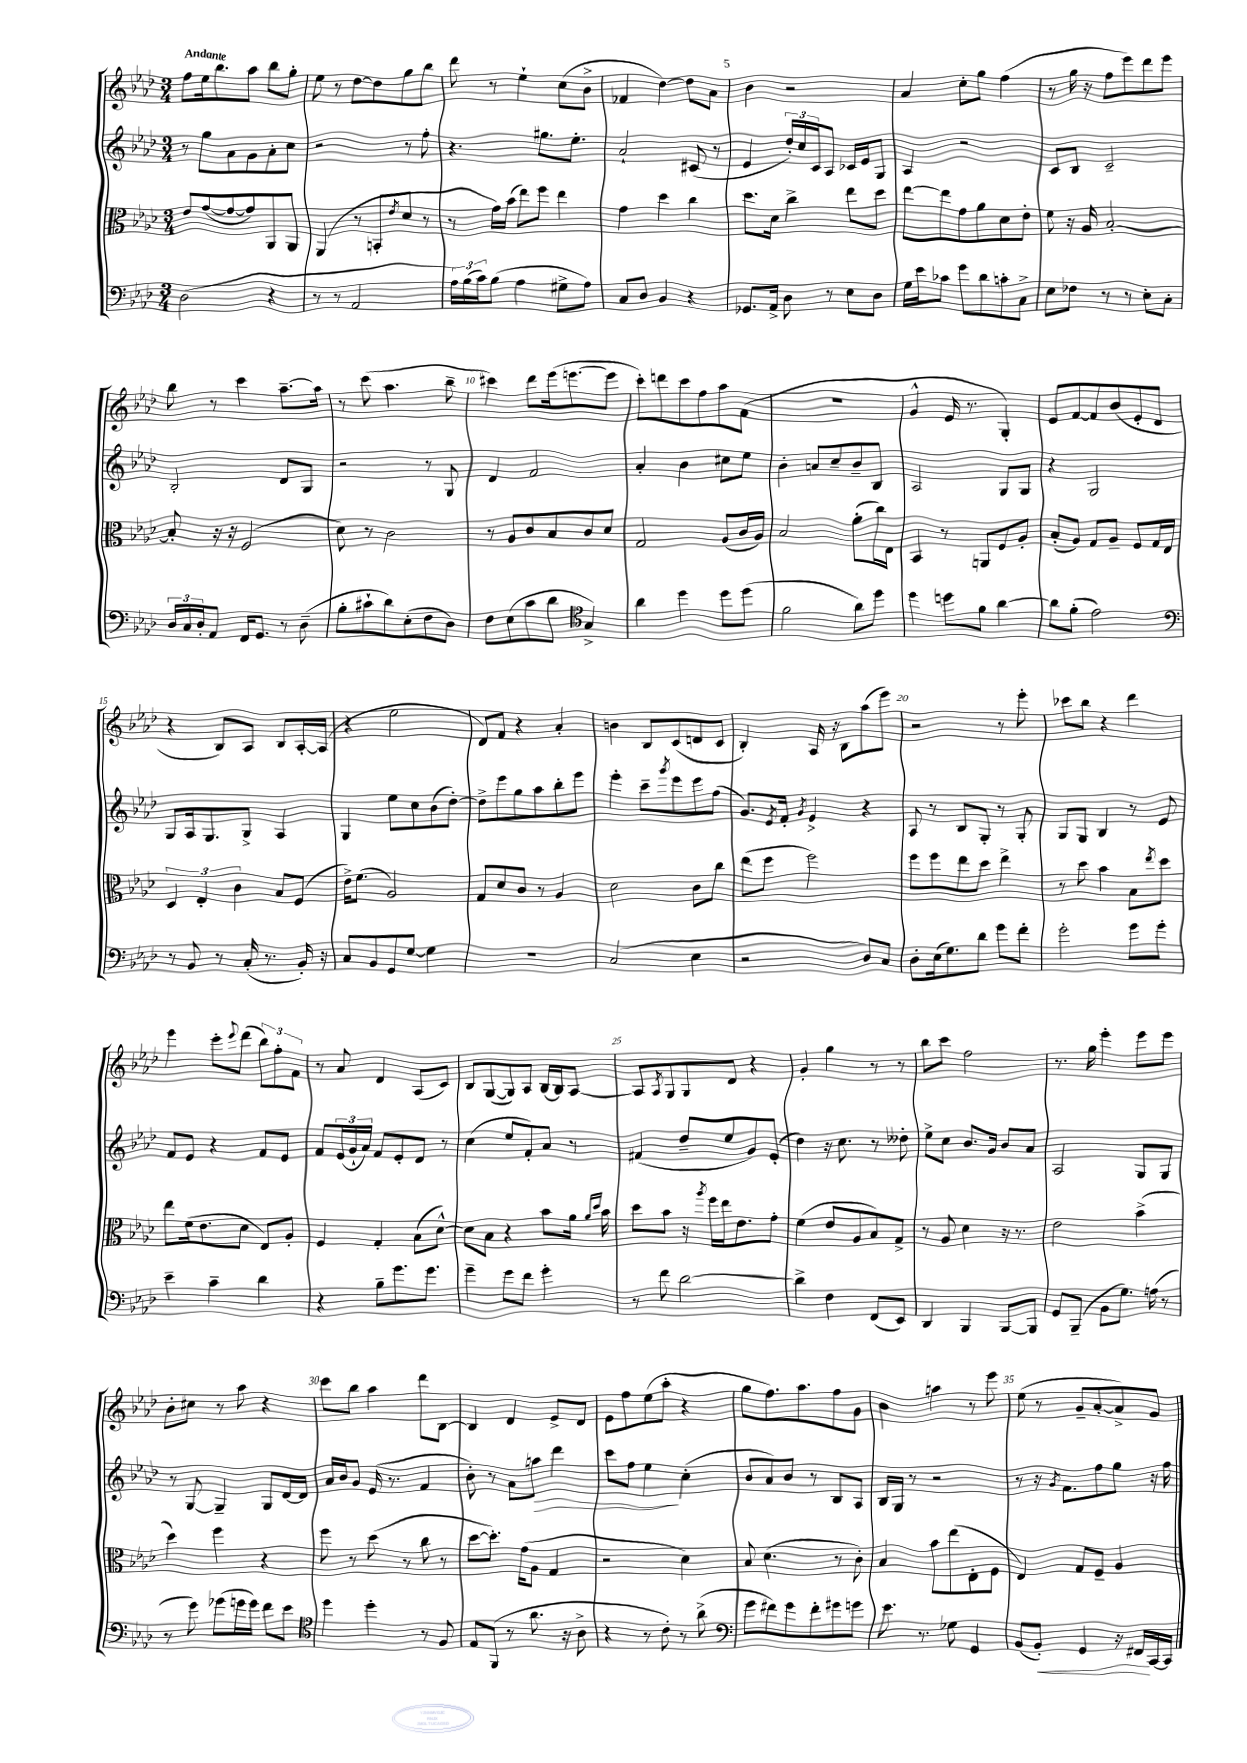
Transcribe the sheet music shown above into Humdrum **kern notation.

**kern	**dynam	**kern	**kern	**dynam	**kern
*part4	*part4	*part3	*part2	*part2	*part1
*staff4	*staff4	*staff3	*staff2	*staff2	*staff1
*clefF4	*	*clefC3	*clefG2	*	*clefG2
*k[b-e-a-d-]	*	*k[b-e-a-d-]	*k[b-e-a-d-]	*	*k[b-e-a-d-]
*M3/4	*	*M3/4	*M3/4	*	*M3/4
=1	=1	=1	=1	=1	=1
!	!	!	!	!	!LO:TX:a:B:t=Andante
(2D-\	.	8e-/L	8r	.	8ff\L
.	.	([8g/	8gg\L	.	16ee-\k
.	.	.	.	.	8.bb-\
.	.	8g/_	8a-\	.	.
.	.	8g/])	8g\	.	8aa-\J
4r	.	8AA-/	8a-'\	.	8bb-\L
.	.	8AA-/J	8cc\J	.	8gg'\J
=2	=2	=2	=2	=2	=2
8r	.	(4AA-/	2r	.	8ee-\
8r	.	.	.	.	8r
2AA-/	.	8r	.	.	[8dd-\L
.	.	8BBn'/L	.	.	8dd-\]
.	.	8qe-/	.	.	.
.	.	8d-/J	8r	.	8gg\
.	.	8r	8ff'\	.	8bb-\J
=3	=3	=3	=3	=3	=3
24A-\LL)	.	8r	4.r	.	8ddd-\
(24B-\	.	.	.	.	.
24c\J)	.	.	.	.	.
(8B-\J	.	16g\LL)	.	.	8r
.	.	(16b-\JJ	.	.	.
4A-\	.	8ee-\L)	.	.	4ee-`\
.	.	8ff\J	8.gg#X\L	.	.
8G#X^\L	.	4ee-\	.	.	(8cc\L
.	.	.	8.ee-'\J	.	.
8A-\J)	.	.	.	.	8b-^\J
=4	=4	=4	=4	=4	=4
8C/L	.	4g\	2a-`/	.	4f-X/
8D-/J	.	.	.	.	.
4BB-/	.	4dd-\	.	.	[4dd-\)
4r	.	4cc\	(8c#X/	.	8dd-\L]
.	.	.	8r	.	8a-\J
=5	=5	=5	=5	=5	=5
8.GG-X/L	.	8.dd-\L	4e-/	.	4b-\
16AA-^/Jk	.	16d-\Jk	.	.	.
8D-\	.	4cc^\	24dd-'/LL)	.	2r
.	.	.	24cc/	.	.
.	.	.	24c/J	.	.
8r	.	.	8A-/J	.	.
8E-\L	.	8ee-\L	16c-X/LL	.	.
.	.	.	16e-/J	.	.
8D-\J	.	8dd-\J	8G/J	.	.
=6	=6	=6	=6	=6	=6
16G\LL	.	[8ee-\L	4A-/	.	4a-/
16e-\J	.	.	.	.	.
8c-X\J	.	8ee-\]	.	.	.
8g\L	.	8g\	2r	.	8cc'\L
8d-\	.	8a-\	.	.	8gg\J
8cn'\	.	8d-\	.	.	(4ff\
8C^\J	.	8e-'\J	.	.	.
=7	=7	=7	=7	=7	=7
8E-\L	.	8f\	8c/L	.	8r
8F-X\J	.	16r	8B-/J	.	16gg\
.	.	16A-/	.	.	16r
8r	.	[2B-'/	2c~/	.	8ff\L
8r	.	.	.	.	8eee-\)
8E-'\L	.	.	.	.	8ddd-\
8C'\J	.	.	.	.	8eee-\J
!!LO:LB:g=z
=8	=8	=8	=8	=8	=8
24D-/LL	.	8B-'/]	2B-'/	.	8bb-\
24C/	.	.	.	.	.
24D-'/J	.	.	.	.	.
8AA-/J	.	16r	.	.	8r
.	.	16r	.	.	.
16FF/KL	.	(2F/	.	.	4ccc\
8.GG/J	.	.	.	.	.
8r	.	.	8d-/L	.	[8.aa-~\L
(8D-~\	.	.	8G/J	.	.
.	.	.	.	.	16aa-\Jk]
=9	=9	=9	=9	=9	=9
8B-'\L	.	8d-\)	2r	.	8r
8c#X`\	.	8r	.	.	(8ccc\
8d-\)	.	2c\	.	.	4.aa-\
(8E-'\	.	.	.	.	.
8F\	.	.	8r	.	.
8D-\J)	.	.	8G/	.	8bb-~\
=10	=10	=10	=10	=10	=10
8F\L	.	8r	4d-/	.	4ccc#X\)
(8E-\	.	8A-/L	.	.	.
8c\	.	8c/	2f/	.	8ddd-\L
8d-\J	.	8B-/	.	.	(16eee-\k
.	.	.	.	.	[8.eeen\
*clefC4	*	*	*	*	*
4G^/)	.	8c/	.	.	.
.	.	8d-/J	.	.	8eee\J]
=11	=11	=11	=11	=11	=11
4a-\	.	2G/	4a-'/	.	8ccc'\L)
.	.	.	.	.	8dddn\
4dd-\	.	.	4b-\	.	8ccc\
.	.	.	.	.	8ff\
8dd-\L	.	(8A-/L	8cc#X\L	.	8aa-\
(8dd-\J	.	16c/L	8ee-\J	.	(8f\J
.	.	16A-/JJ)	.	.	.
=12	=12	=12	=12	=12	=12
2f\	.	2B-/	4b-'\	.	2.r
.	.	.	8an/L	.	.
.	.	.	8cc~/	.	.
8a-\L)	.	(8a-'\L	8b-~/	.	.
8dd-\J	.	16cc\L)	8B-/J	.	.
.	.	16E-\JJ	.	.	.
=13	=13	=13	=13	=13	=13
4dd-\	.	4BB-/	2A-/	.	4g^^/
8ddn\L	.	8r	.	.	16e-/
.	.	.	.	.	8.r
8f\J	.	8AAn/L	.	.	.
[4a-\	.	8F/	8G/L	.	4G'/)
.	.	8A-'/J	8G/J	.	.
=14	=14	=14	=14	=14	=14
8a-\L]	.	(8B-'/L	4r	.	8e-/L
(8f'\J	.	8A-/J)	.	.	[8f/
2e-\)	.	8G/L	2G/	.	8f/]
.	.	8A-~/J	.	.	(8b-/
.	.	8F/L	.	.	8e-'/
.	.	16G/L	.	.	8d-/J
.	.	16E-/JJ	.	.	.
!!LO:LB:g=z
=15	=15	=15	=15	=15	=15
*clefF4	*	*	*	*	*
8r	.	6D-/	8G/L	.	4r
8BB-/	.	.	16A-/k	.	.
.	.	6E-'/	.	.	.
.	.	.	8.G/	.	.
8r	.	.	.	.	8B-/L)
.	.	6c\	.	.	.
(16C'/	.	.	8G^/J	.	8A-/J
8.r	.	.	.	.	.
.	.	8B-/L	4A-/	.	8B-/L
16BB-'/)	.	(8F/J	.	.	[16A-'/L
16r	.	.	.	.	(16A-/JJ]
=16	=16	=16	=16	=16	=16
8C/L	.	16e-^\KL)	4G/	.	4r
.	.	(8.f\J	.	.	.
8BB-/	.	.	.	.	.
8GG/	.	2A-/)	8ee-\L	.	2ee-\
[8G/J	.	.	8cc\	.	.
4G\]	.	.	(8b-\	.	.
.	.	.	[8dd-'\J)	.	.
=17	=17	=17	=17	=17	=17
2.r	.	8G/L	8dd-^\L]	.	8d-/L)
.	.	8d-/	8eee-\	.	8f/J
.	.	8c/J	8gg\	.	4r
.	.	8r	8aa-\	.	.
.	.	4A-/	8bb-'\	.	4a-'/
.	.	.	8eee-\J	.	.
=18	=18	=18	=18	=18	=18
(2C/	.	2d-\	4eee-'\	.	4bn\
.	.	.	8ccc~\L	.	8B-/L
.	.	.	8qggg/	.	.
.	.	.	8eee-\	.	(8c/
4E-\	.	8c\L	8eee-\	.	8dn/
.	.	8cc\J	(8ff\J	.	8c/J
=19	=19	=19	=19	=19	=19
2r	.	(8ee-\L	8.g/L)	.	4B-'/)
.	.	8ff\J	.	.	.
.	.	.	8qe-/	.	.
.	.	.	16f'/Jk	.	.
.	.	.	8qg/	.	.
.	.	2ff\)	4e-^/	.	16A-/
.	.	.	.	.	16r
.	.	.	.	.	8B-\L
8D-/L)	.	.	4r	.	(8aa-\
8C/J	.	.	.	.	8eee-\J)
=20	=20	=20	=20	=20	=20
8D-'\L	.	8ff\L	8A-/	.	2r
(16E-\k	.	8ff\	8r	.	.
8.G\)	.	.	.	.	.
.	.	8ee-\	8B-/L	.	.
8d-\J	.	8dd-\J	8G'/J	.	.
8g\L	.	4ee-^\	8r	.	8r
8f'\J	.	.	8G'/	.	8eee-'\
=21	=21	=21	=21	=21	=21
2g'\	.	8r	8G/L	.	8ccc-X\L
.	.	8dd-\	8G/J	.	8bb-\J
.	.	4b-\	4B-/	.	4r
8g\L	.	8B-\L	8r	.	4ddd-\
.	.	8qee-/	.	.	.
8g'\J	.	8dd-\J	8e-/	.	.
!!LO:LB:g=z
=22	=22	=22	=22	=22	=22
4e-~\	.	8ee-\L	8f/L	.	4eee-\
.	.	(16f\k	8e-/J	.	.
.	.	8.e-\	.	.	.
4c~\	.	.	4r	.	8eee-'\L
.	.	.	.	.	8qqeee-/
.	.	8d-\J	.	.	(8ddd-\J
4d-\	.	8E-/L)	8f/L	.	12bb-\L)
.	.	.	.	.	12ff'\
.	.	8A-'/J	8e-/J	.	.
.	.	.	.	.	12f\J
=23	=23	=23	=23	=23	=23
4r	.	4F/	8f/L	.	8r
.	.	.	(24e-/L	.	8a-/
.	.	.	24g`/	.	.
.	.	.	24a-/JJ)	.	.
8B-~\L	.	4G'/	8f/L	.	4d-/
8.g\	.	.	8e-'/	.	.
.	.	(8B-\L	8d-/J	.	(8A-/L
8.g\J	.	.	.	.	.
.	.	[8d-^^\J)	8r	.	8c/J)
=24	=24	=24	=24	=24	=24
4g~\	.	8d-\L]	(4cc\	.	8B-/L
.	.	8B-\J	.	.	([8G/
8g\L	.	4r	8ee-/L	.	8G/])
8f\J	.	.	8f'/)	.	8A-/J
4g'\	.	8b-\L	8a-/J	.	[16B-/LL
.	.	.	.	.	16B-/J]
.	.	16a-\Jk	8r	.	[8A-/J
.	.	16qqa-/LL	.	.	.
.	.	16qqdd-/JJ	.	.	.
.	.	16b-\	.	.	.
=25	=25	=25	=25	=25	=25
8r	.	8dd-\L	(4f#X/	.	8A-/L]
.	.	.	.	.	8qA-/
8f\	.	8b-\J	.	.	8G/
[2d-\	.	16r	8dd-~/L	.	8G/
.	.	8qaa-/	.	.	.
.	.	16ff\LL	.	.	.
.	.	16ee-\J	8ee-/	.	8d-/J
.	.	8.e-\	.	.	.
.	.	.	8g/)	.	4r
.	.	8g'\J	(8e-'/J	.	.
=26	=26	=26	=26	=26	=26
4d-^\]	.	(4f\	4dd-\)	.	4g'/
4F\	.	8e-/L	16r	.	4gg\
.	.	.	8.cc\	.	.
.	.	8A-/	.	.	.
(8FF/L	.	8B-/)	8r	.	8r
8EE-/J)	.	8G^/J	8dd--X'\	.	8r
=27	=27	=27	=27	=27	=27
4DD-/	.	8r	8ee-^\L	.	8bb-\L
.	.	8A-/	8cc\J	.	8ccc\J
4BBB-/	.	4d-\	8.b-/L	.	2ff\
.	.	.	16g/Jk	.	.
[8BBB-/L	.	16r	8b-/L	.	.
.	.	8.r	.	.	.
8BBB-/J]	.	.	8a-/J	.	.
=28	=28	=28	=28	=28	=28
8GG/L	.	2e-\	2A-/	.	8.r
(8BBB-~/J	.	.	.	.	.
.	.	.	.	.	16gg\
8BB-\L	.	.	.	.	4eee-'\
8.G\J)	.	.	.	.	.
.	.	(4b-^\	8G/L	.	8eee-\L
(16An\	.	.	.	.	.
8r	.	.	8G/J	.	8eee-\J
!!LO:LB:g=z
=29	=29	=29	=29	=29	=29
8r	.	4dd-\)	8r	.	8b-'\L
8g\)	.	.	[8G/	.	8cc#X\J
(8g-X\L	.	4ff\	4G~/]	.	8r
16gn\L	.	.	.	.	8aa-\
16g\JJ)	.	.	.	.	.
8f\L	.	4r	8G/L	.	4r
8e-\J	.	.	[16d-/L	.	.
.	.	.	16d-/JJ]	.	.
=30	=30	=30	=30	=30	=30
*clefC4	*	*	*	*	*
4dd-\	.	8ff\	16a-/LL	.	8ccc\L
.	.	.	16b-/J	.	.
.	.	8r	8g/J	.	8bb-\J
4dd-'\	.	(8dd-\	(16e-/	.	4aa-\
.	.	.	8.r	.	.
.	.	8r	.	.	.
8r	.	8cc\	4f/	.	8ddd-\L
8F/	.	8r	.	.	[8B-\J
=31	=31	=31	=31	=31	=31
8E-/L	.	[8dd-\L	8b-'\)	.	4B-/]
(8FF/J	.	8.dd-'\J])	8r	.	.
8r	.	.	8a-\L	.	4d-/
.	.	(16g\KL	.	.	.
!	!	!	!	!LO:HP:b	!
8.a-\	.	8A-\J	8aan\J	>	.
.	.	4G/	4ddd-\	.	8e-^/L
16r	.	.	.	.	.
8A-^\	.	.	.	.	8d-/J
=32	=32	=32	=32	=32	=32
4r	.	2r	8ccc\L	.	8e-\L
.	.	.	8ff\J	.	8ff\
8r	.	.	4ee-\	.	(8ee-\
8c'\)	.	.	.	.	8aa-'\J
8r	.	4d-\)	(4cc'\	]	4r
(8a-^\	.	.	.	.	.
=33	=33	=33	=33	=33	=33
*clefF4	*	*	*	*	*
8g\L	.	8B-/	8b-/L	.	8gg\L
8f#X\)	.	(4.d-\	8a-/)	.	8.ff\)
8g\	.	.	8b-/J	.	.
.	.	.	.	.	8.aa-\
8f#'\	.	.	8r	.	.
8g#X\	.	8r	8B-/L	.	8ff\
8gn\J	.	8c'\)	8A-/J	.	8g\J
=34	=34	=34	=34	=34	=34
8.e-\	.	4B-/	16B-/LL	.	4b-\
.	.	.	16G/JJ	.	.
.	.	.	8r	.	.
8.r	.	.	.	.	.
.	.	8b-\L	2r	.	4aan\
8G-X\	.	(8ee-\	.	.	.
4GG/	.	8E-'\	.	.	8r
.	.	8F\J	.	.	8eee-\
=35	=35	=35	=35	=35	=35
(8BB-/L	.	4E-/)	8r	.	(8ee-\
!	!LO:HP:b	!	!	!	!
8BB-'/J)	<	.	16r	.	8r
.	.	.	8qg/	.	.
.	.	.	8.f\L	.	.
4GG/	.	8G/L	.	.	8g~/L
.	.	8F~/J	8ff\	.	[8a-'/
16r	.	4A-/	8gg\J	.	8a-^/])
16FF#X/LL	.	.	.	.	.
[16CC/	[	.	16r	.	8g/J
16CC/JJ]	.	.	16ff\	.	.
==	==	==	==	==	==
*-	*-	*-	*-	*-	*-
